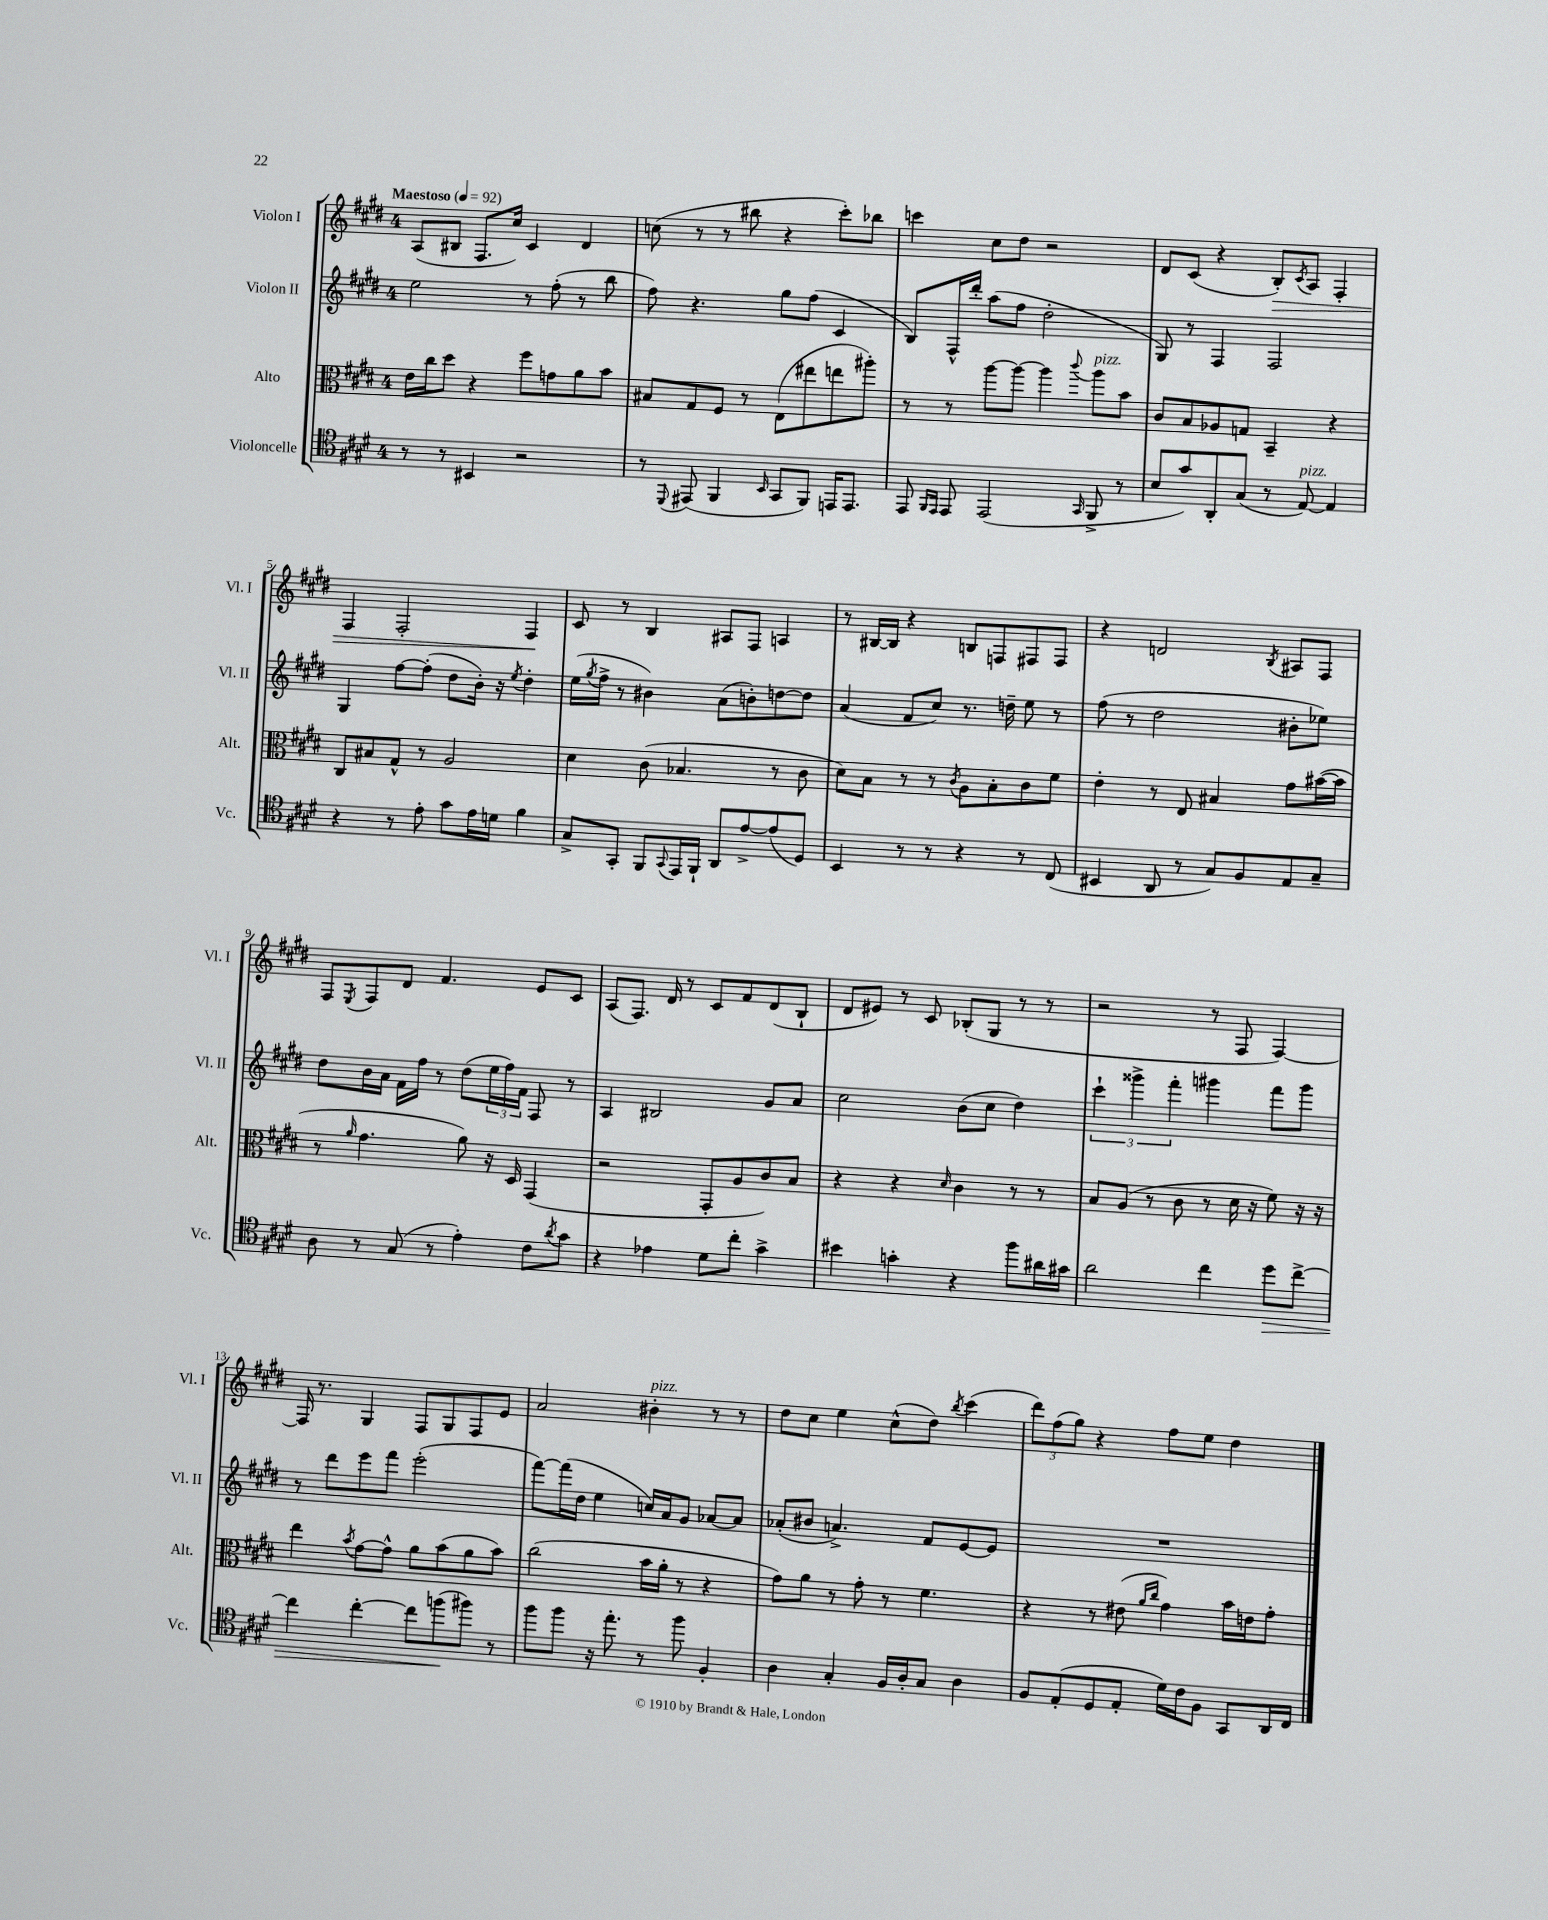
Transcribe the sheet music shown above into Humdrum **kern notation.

**kern	**kern	**kern	**kern
*staff4	*staff3	*staff2	*staff1
*clefC4	*clefC3	*clefG2	*clefG2
*k[f#c#g#d#]	*k[f#c#g#d#]	*k[f#c#g#d#]	*k[f#c#g#d#]
*M4/4	*M4/4	*M4/4	*M4/4
*MM92	*MM92	*MM92	*MM92
8r	16e	2ee	(8A
.	16cc#	.	.
8r	8dd#	.	8B#
4BB#	4r	.	8.F#
.	.	.	16cc#)
2r	8ff#	8r	4c#
.	8g	(8ff#'	.
.	8a	8r	4d#
.	8b	8bb	.
=	=	=	=
8r	8B#	8ff#)	(8cc
8qqDD#	.	.	.
(8EE#	8G#	4.r	8r
4FF#	8F#	.	8r
.	8r	.	8bb#
16qqBB	.	.	.
8GG#	(8E	8gg#	4r
8FF#)	8ee#	(8ff#	.
16EE	8ee	4c#	8ccc#')
8.EE	.	.	.
.	8aa#')	.	8bb-
=	=	=	=
8EE	8r	8B)	4ccc
16qqFF#	.	.	.
16qqEE	.	.	.
8EE	8r	16F#^^	.
.	.	16ddd#'	.
(2EE	[8aa	(8aa	8cc#
.	8aa_	8ff#	8dd#
.	4aa]	2dd#'	2r
16qqGG#	8qqccc#	.	.
8FF#^	8aa	.	.
8r	8b	.	.
=	=	=	=
8B	8c#	8G#)	8d#
8g#)	8B	8r	(8c#
8AA'	8A-	4F#	4r
(8G#	8G	.	.
8r	4BB~	2F#	8B')
.	.	.	8qc#
[8E)	.	.	8A
4E]	4r	.	4F#'
=	=	=	=
4r	8C#	4G#	4F#
.	8B#	.	.
8r	8G#^^	[8ff#	2F#'
8e'	8r	(8ff#']	.
8g#	2A	8dd#	.
16e	.	16b')	.
16d	.	16r	.
.	.	8qee	.
4f#	.	4dd#'	4F#
=	=	=	=
8G#^	4d#	(16ee	8c#
.	.	8qgg#	.
.	.	16ff#^	.
8GG#'	.	8r	8r
8FF#	(8c#	4b#)	4B
8qqGG#	.	.	.
16EE	4.B-	.	.
16FF#`	.	.	.
8AA	.	(8a	8A#
[8e^	.	8b')	8F#
(8e]	8r	[8dd	4A
8D#)	8c#	8dd]	.
=	=	=	=
4BB	8d#)	(4a	8r
.	8B	.	[16B#
.	.	.	16B#]
8r	8r	8f#	4r
8r	8r	8cc#)	.
.	8qc#	.	.
4r	8A	8.r	8B
.	8B'	.	8F
.	.	16dd~	.
8r	8c#	8ee	8F#
(8C#	8f#	8r	8F#
=	=	=	=
4BB#	4e'	(8ff#	4r
.	.	8r	.
8AA	8r	2dd#	2d
8r	8E	.	.
8G#)	4B#	.	.
8F#	.	.	.
.	.	.	8qB
8E	8g#	8b#'	8A#
8G#~	([16b#	8ee-)	8F#
.	16b#]	.	.
=	=	=	=
8A	8r	8dd#	8F#
.	16qqa	.	8qE
8r	4.g#	16b	8F#
.	.	16a	.
(8G#	.	16f#	8d#
.	.	16ff#	.
8r	.	8r	4.f#
4e')	8a)	(8dd#	.
.	16r	24ee	.
.	.	24ff#)	.
.	16D#	.	.
.	.	24f#	.
8c#	(4GG#	8F#	8e
8qa	.	.	.
8g#	.	8r	8c#
=	=	=	=
4r	2r	4A	(8A
.	.	.	8.F#)
4e-	.	2B#	.
.	.	.	16d#
.	.	.	8r
8d#	8GG#'	.	8c#
8cc#'	8A	.	8f#
4g#^	8c#)	8g#	(8d#
.	8B	8a	8B`
=	=	=	=
4b#	4r	2cc#	8d#
.	.	.	8e#)
4g'	4r	.	8r
.	.	.	8c#
.	16qqd#	.	.
4r	4c#	(8b	(8B-'
.	.	8cc#	8G#
8ff#	8r	4dd#)	8r
16a#	8r	.	8r
16g#	.	.	.
=	=	=	=
2a	8B	6ccc#`	2r
.	(8A	.	.
.	.	6ggg##^	.
.	8r	.	.
.	.	6fff#'	.
.	8c#	.	.
4cc#	8r	4ggg#	8r
.	16d#	.	8F#
.	16r	.	.
8dd#	8f#)	8fff#	[4F#)
[8cc#^	16r	8ggg#	.
.	16r	.	.
=	=	=	=
4cc#]	4ee	8r	16F#]
.	.	.	8.r
.	.	8ddd#	.
.	8qb	.	.
[4cc#'	[8g#	8eee	4G#
.	8g#^^]	8fff#	.
8cc#]	8a	(2eee'	8F#
(8ff	(8b	.	8G#
8ff#)	8a	.	8F#
8r	8b)	.	8e
=	=	=	=
8ff#	(2cc#	[8fff#)	2a
8ff#	.	(16fff#]	.
.	.	16dd#	.
16r	.	4ee	.
8.ee'	.	.	.
8r	16b	16cc)	4b#'
.	16a'	16a	.
8ff#	8r	8g#	.
4F#'	4r	[8a-	8r
.	.	8a-]	8r
=	=	=	=
4A	8g#)	(8a-'	8dd#
.	8a	8b#	8cc#
4G#'	8r	4.a^)	4ee
.	8g#'	.	.
16F#	8r	.	(8cc#^^
16A'	.	.	.
8G#	4.f#	8f#	8dd#)
.	.	.	8qbb
4A	.	[8e	(4ccc#
.	.	8e]	.
=	=	=	=
8F#	4r	1r	12ddd#)
.	.	.	(12ff#
(8E'	.	.	.
.	.	.	12gg#)
8D#	8r	.	4r
8E'	(8e#	.	.
.	16qqa	.	.
.	16qqcc#	.	.
16d#)	4g#)	.	8ff#
16c#	.	.	.
8F#	.	.	8ee
8GG#	16b	.	4dd#
.	16e	.	.
16AA	8g#'	.	.
16C#	.	.	.
==	==	==	==
*-	*-	*-	*-
